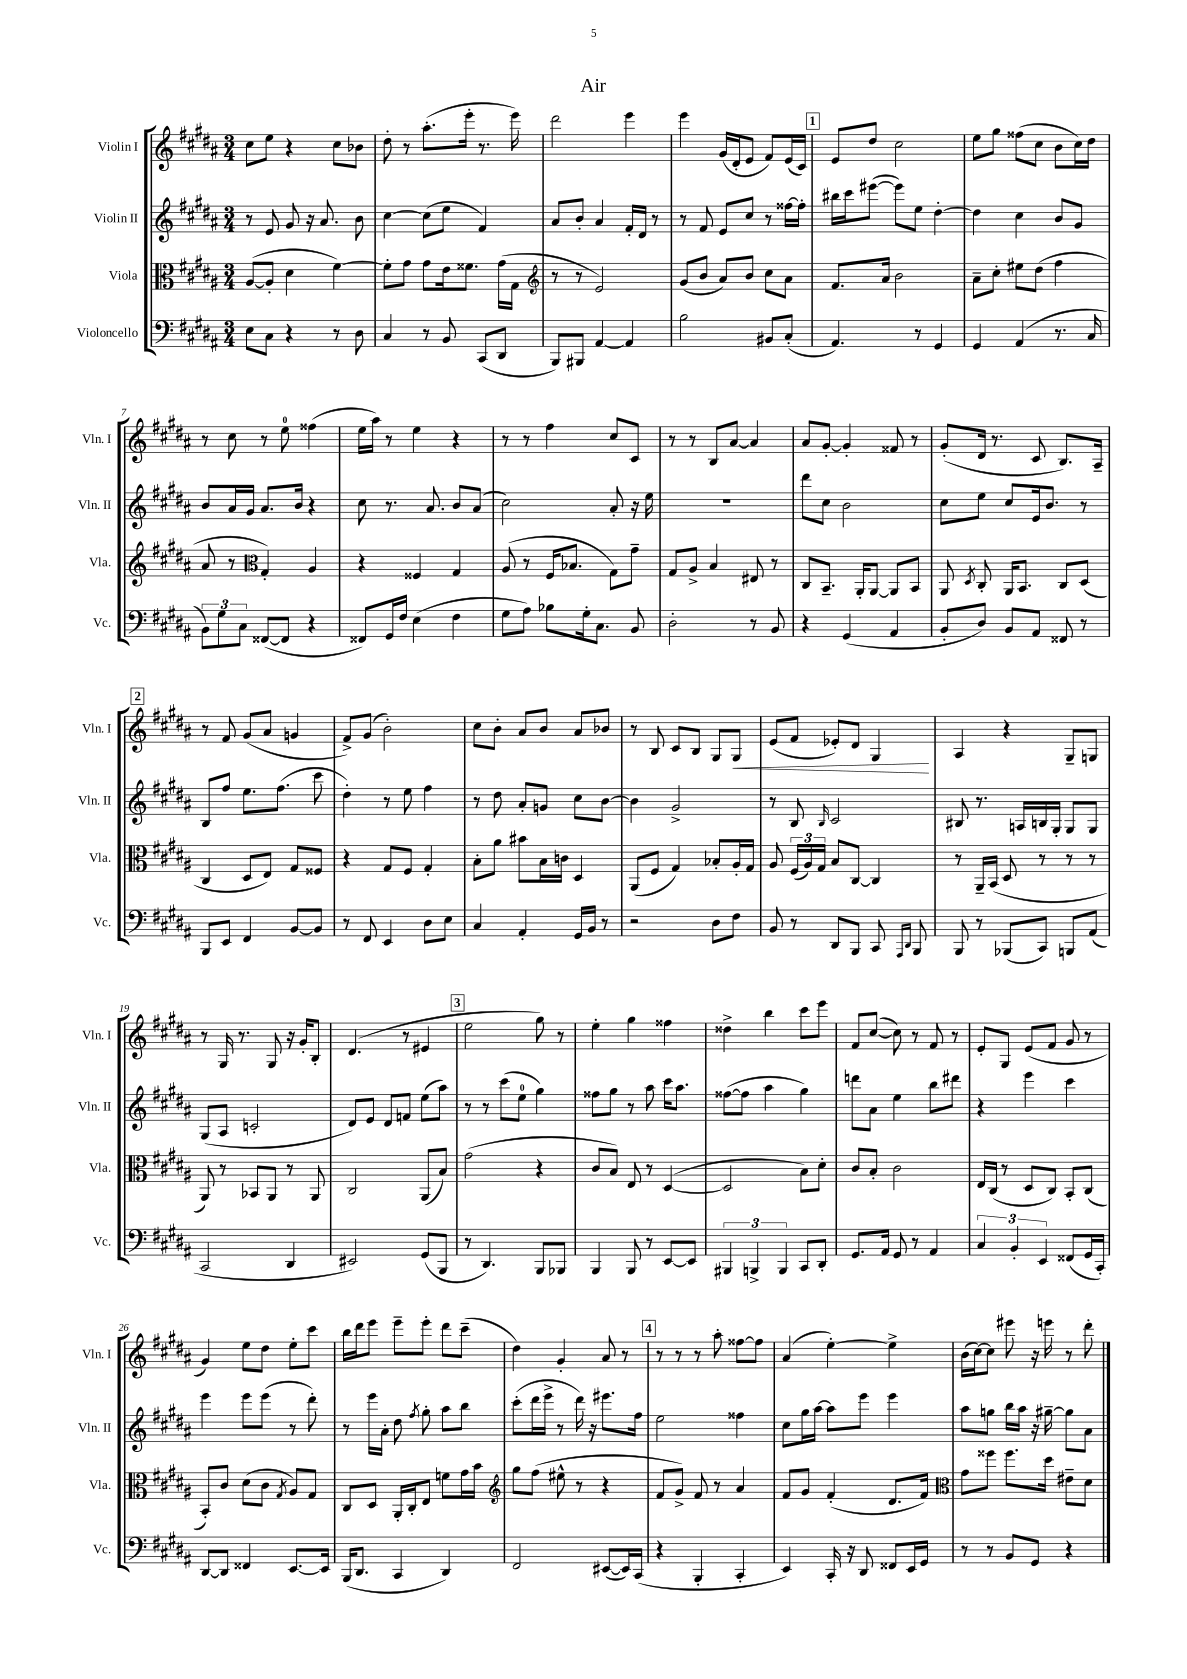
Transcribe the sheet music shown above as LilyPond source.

\header { title = "Air" }
<<
\new StaffGroup <<
\new Staff = "s0" \with { instrumentName = "Violin I" shortInstrumentName = "Vln. I" } {
    \clef treble \key b \major \numericTimeSignature \time 3/4
    \autoBeamOff cis''8[ e''8] r4 cis''8[ bes'8] |
    dis''8-. r8 ais''8.[-.( e'''16]-. r8. e'''16) |
    dis'''2 e'''4 |
    e'''4 gis'16[( dis'16-. e'8] fis'8[) e'16( cis'16]) |
    \mark \markup { \box "1" } e'8[ dis''8] cis''2 |
    e''8[ gis''8] fisis''8[( cis''8] b'8[ cis''16) dis''16] |
    r8 cis''8 r8 e''8-0 fisis''4( |
    e''16[ ais''16]) r8 e''4 r4 |
    r8 r8 fis''4 cis''8[ cis'8] |
    r8 r8 b8[ ais'8]~ ais'4 |
    ais'8[ gis'8]~-. gis'4-. fisis'8 r8 |
    gis'8[-.( dis'16] r8. cis'8 b8.[) ais16]-- |
    \mark \markup { \box "2" } r8 fis'8 gis'8[( ais'8] g'4 |
    fis'8[->) gis'8]( b'2-.) |
    cis''8[ b'8]-. ais'8[ b'8] ais'8[ bes'8] |
    r8 b8 cis'8[ b8] gis8[ gis8]\< |
    e'8[( fis'8] ees'8[-.) dis'8] gis4\! |
    ais4 r4 gis8[-- g8] |
    r8 gis16 r8. gis8 r16 gis'16[-. b8]-. |
    dis'4.( r8 eis'4 |
    \mark \markup { \box "3" } e''2 gis''8) r8 |
    e''4-. gis''4 fisis''4 |
    disis''4-> b''4 cis'''8[ e'''8] |
    fis'8[ cis''8]~( cis''8) r8 fis'8 r8 |
    e'8[-. gis8] e'8[( fis'8] gis'8 r8 |
    gis'4) e''8[ dis''8] e''8[-. cis'''8] |
    b''16[ dis'''16 e'''8] e'''8[-- e'''8]-. dis'''8[ cis'''8]--( |
    dis''4) gis'4-. ais'8 r8 |
    \mark \markup { \box "4" } r8 r8 r8 ais''8-. fisis''8[~ fisis''8] |
    ais'4( e''4~-.) e''4-> |
    b'16[( cis''16~) cis''8] eis'''8 r16 e'''16 r8 dis'''8-. \bar "|." |
}
\new Staff = "s1" \with { instrumentName = "Violin II" shortInstrumentName = "Vln. II" } {
    \clef treble \key b \major \numericTimeSignature \time 3/4
    \autoBeamOff r8 e'8 gis'8 r16 ais'8. b'8 |
    cis''4~ cis''8[( e''8] fis'4) |
    ais'8[ b'8]-. ais'4 fis'16[-. dis'16] r8 |
    r8 fis'8 e'8[ cis''8] r8 fisis''16[~ fisis''16]-. |
    \mark \markup { \box "1" } bis''16[ cis'''16 eis'''8]~( eis'''8[) e''8] dis''4~-. |
    dis''4 cis''4 b'8[ gis'8] |
    b'8[ ais'16 gis'16] ais'8.[ b'16] r4 |
    cis''8 r8. ais'8. b'8[ ais'8]( |
    cis''2) ais'8-. r16 e''16 |
    R2. |
    dis'''8[ cis''8] b'2 |
    cis''8[ e''8] cis''8[ e'16 b'8.] r8 |
    \mark \markup { \box "2" } b8[ fis''8] e''8.[ fis''8.]( cis'''8 |
    dis''4-.) r8 e''8 fis''4 |
    r8 dis''8 ais'8[-. g'8] cis''8[ b'8]~ |
    b'4 gis'2-> |
    r8 b8 \grace { b16 } cis'2 |
    bis8 r8. a16[ b16 gis16]-. gis8[ gis8] |
    gis8[( ais8] c'2-. |
    dis'8[) e'8] dis'8[ f'8] e''8[( ais''8]) |
    \mark \markup { \box "3" } r8 r8 cis'''8[( e''8]-0 gis''4) |
    fisis''8[ gis''8] r8 ais''8 cis'''16[ ais''8.] |
    fisis''8[~( fisis''8] ais''4 gis''4) |
    d'''8[ ais'8] e''4 b''8[ dis'''8] |
    r4 e'''4 cis'''4 |
    e'''4 e'''8[ e'''8]( r8 dis'''8-.) |
    r8 e'''16[ ais'16]-. dis''8 \acciaccatura { fis''8 } gis''8-. ais''8[ b''8] |
    cis'''8[-.( dis'''16 e'''16]-> r8 dis'''16) r16 eis'''8.[ fis''16] |
    \mark \markup { \box "4" } e''2 fisis''4 |
    cis''8[ gis''16 ais''16]~ ais''8[ e'''8] e'''4 |
    ais''8[ g''8] b''16[ ais''16] r16 gis''16~-- gis''8[ ais'8] \bar "|." |
}
\new Staff = "s2" \with { instrumentName = "Viola" shortInstrumentName = "Vla." } {
    \clef alto \key b \major \numericTimeSignature \time 3/4
    \autoBeamOff ais8[~( ais8]-. dis'4 fis'4~) |
    fis'8[-. gis'8] gis'8[ e'16 fisis'8.] gis'16[( gis16] |
    \clef treble r8 r8 e'2) |
    gis'8[( b'8] ais'8[) b'8] cis''8[ ais'8] |
    \mark \markup { \box "1" } fis'8.[ ais'16] b'2 |
    ais'8[-- cis''8]-. eis''8[ dis''8]( fis''4 |
    ais'8 r8 \clef alto gis4-.) ais4 |
    r4 fisis4 gis4 |
    ais8( r8 fis16[ bes8.] gis8[) gis'8]-- |
    gis8[ ais8]-> b4 eis8 r8 |
    cis8[ b,8.]-- ais,16[-. ais,8]~ ais,8[ b,8] |
    ais,8 \acciaccatura { dis8 } cis8-. ais,16[ b,8.] cis8[ dis8]( |
    \mark \markup { \box "2" } cis4 dis8[ e8]) gis8[ fisis8] |
    r4 gis8[ fis8] gis4-. |
    b8[-. ais'8] bis'8[ b16 c'16] dis4 |
    ais,8[( fis8] gis4) bes8[-. ais16-. gis16] |
    ais8 \tuplet 3/2 { fis16[( ais16) gis16] } b8[ cis8]~ cis4 |
    r8 ais,16[-- b,16]( dis8 r8 r8 r8 |
    ais,8) r8 bes,8[ ais,8] r8 ais,8 |
    cis2 ais,8[( b8]) |
    \mark \markup { \box "3" } gis'2( r4 |
    cis'8[ b8]) e8 r8 dis4~( |
    dis2 b8[) dis'8]-. |
    cis'8[ b8]-. cis'2 |
    e16[ cis16]( r8 dis8[ cis8]) b,8[-. cis8]( |
    b,8[-.) cis'8] dis'8[( cis'8] \acciaccatura { gis8 } ais8[) gis8] |
    cis8[ dis8] ais,16[-. cis16-. e8] f'8[ gis'16 b'16] |
    \clef treble gis''8[ fis''8]( eis''8-^ r8 r4 |
    \mark \markup { \box "4" } fis'8[ gis'8]->) fis'8 r8 ais'4 |
    fis'8[ gis'8] fis'4-.( dis'8.[ fis'16]) |
    \clef alto gis'8[ fisis''8] fisis''8.[ dis''16] eis'8[-- dis'8] \bar "|." |
}
\new Staff = "s3" \with { instrumentName = "Violoncello" shortInstrumentName = "Vc." } {
    \clef bass \key b \major \numericTimeSignature \time 3/4
    \autoBeamOff e8[ cis8] r4 r8 dis8 |
    cis4 r8 b,8 cis,8[( dis,8] |
    b,,8[) bis,,8] ais,4~ ais,4 |
    b2 bis,8[ cis8]-.( |
    \mark \markup { \box "1" } ais,4.) r8 gis,4 |
    gis,4 ais,4( r8. cis16 |
    \tuplet 3/2 { b,8[) gis8 cis8] } fisis,8[~( fisis,8] r4 |
    fisis,8[) gis,16 fis16] e4( fis4 |
    gis8[ ais8]) bes8[ gis16-. cis8.] b,8 |
    dis2-. r8 b,8 |
    r4 gis,4( ais,4 |
    b,8[-. dis8]) b,8[ ais,8] fisis,8 r8 |
    \mark \markup { \box "2" } b,,8[ e,8] fis,4 b,8[~ b,8] |
    r8 fis,8 e,4 dis8[ e8] |
    cis4 ais,4-. gis,16[ b,16] r8 |
    r2 dis8[ fis8] |
    b,8 r8 dis,8[ b,,8] cis,8 \grace { ais,,16[ dis,16] } b,,8 |
    b,,8 r8 bes,,8[( cis,8]) b,,8[ ais,8]( |
    cis,2 dis,4 |
    eis,2) gis,8[( b,,8] |
    \mark \markup { \box "3" } r8 dis,4.) b,,8[ bes,,8] |
    b,,4 b,,8 r8 e,8[~ e,8] |
    \tuplet 3/2 { bis,,4 b,,4-> b,,4 } cis,8[ dis,8]-. |
    gis,8.[ ais,16] gis,8 r8 ais,4 |
    \tuplet 3/2 { cis4 b,4-. e,4 } fisis,8[( gis,16 cis,16]-.) |
    dis,8[~ dis,8] fisis,4 e,8.[~ e,16] |
    b,,16[( dis,8.] cis,4 dis,4) |
    fis,2 eis,8[~( eis,16) cis,16]( |
    \mark \markup { \box "4" } r4 b,,4-. cis,4-. |
    e,4) cis,16-. r16 dis,8 fisis,8[ e,16 gis,16] |
    r8 r8 b,8[ gis,8] r4 \bar "|." |
}
>>
>>
